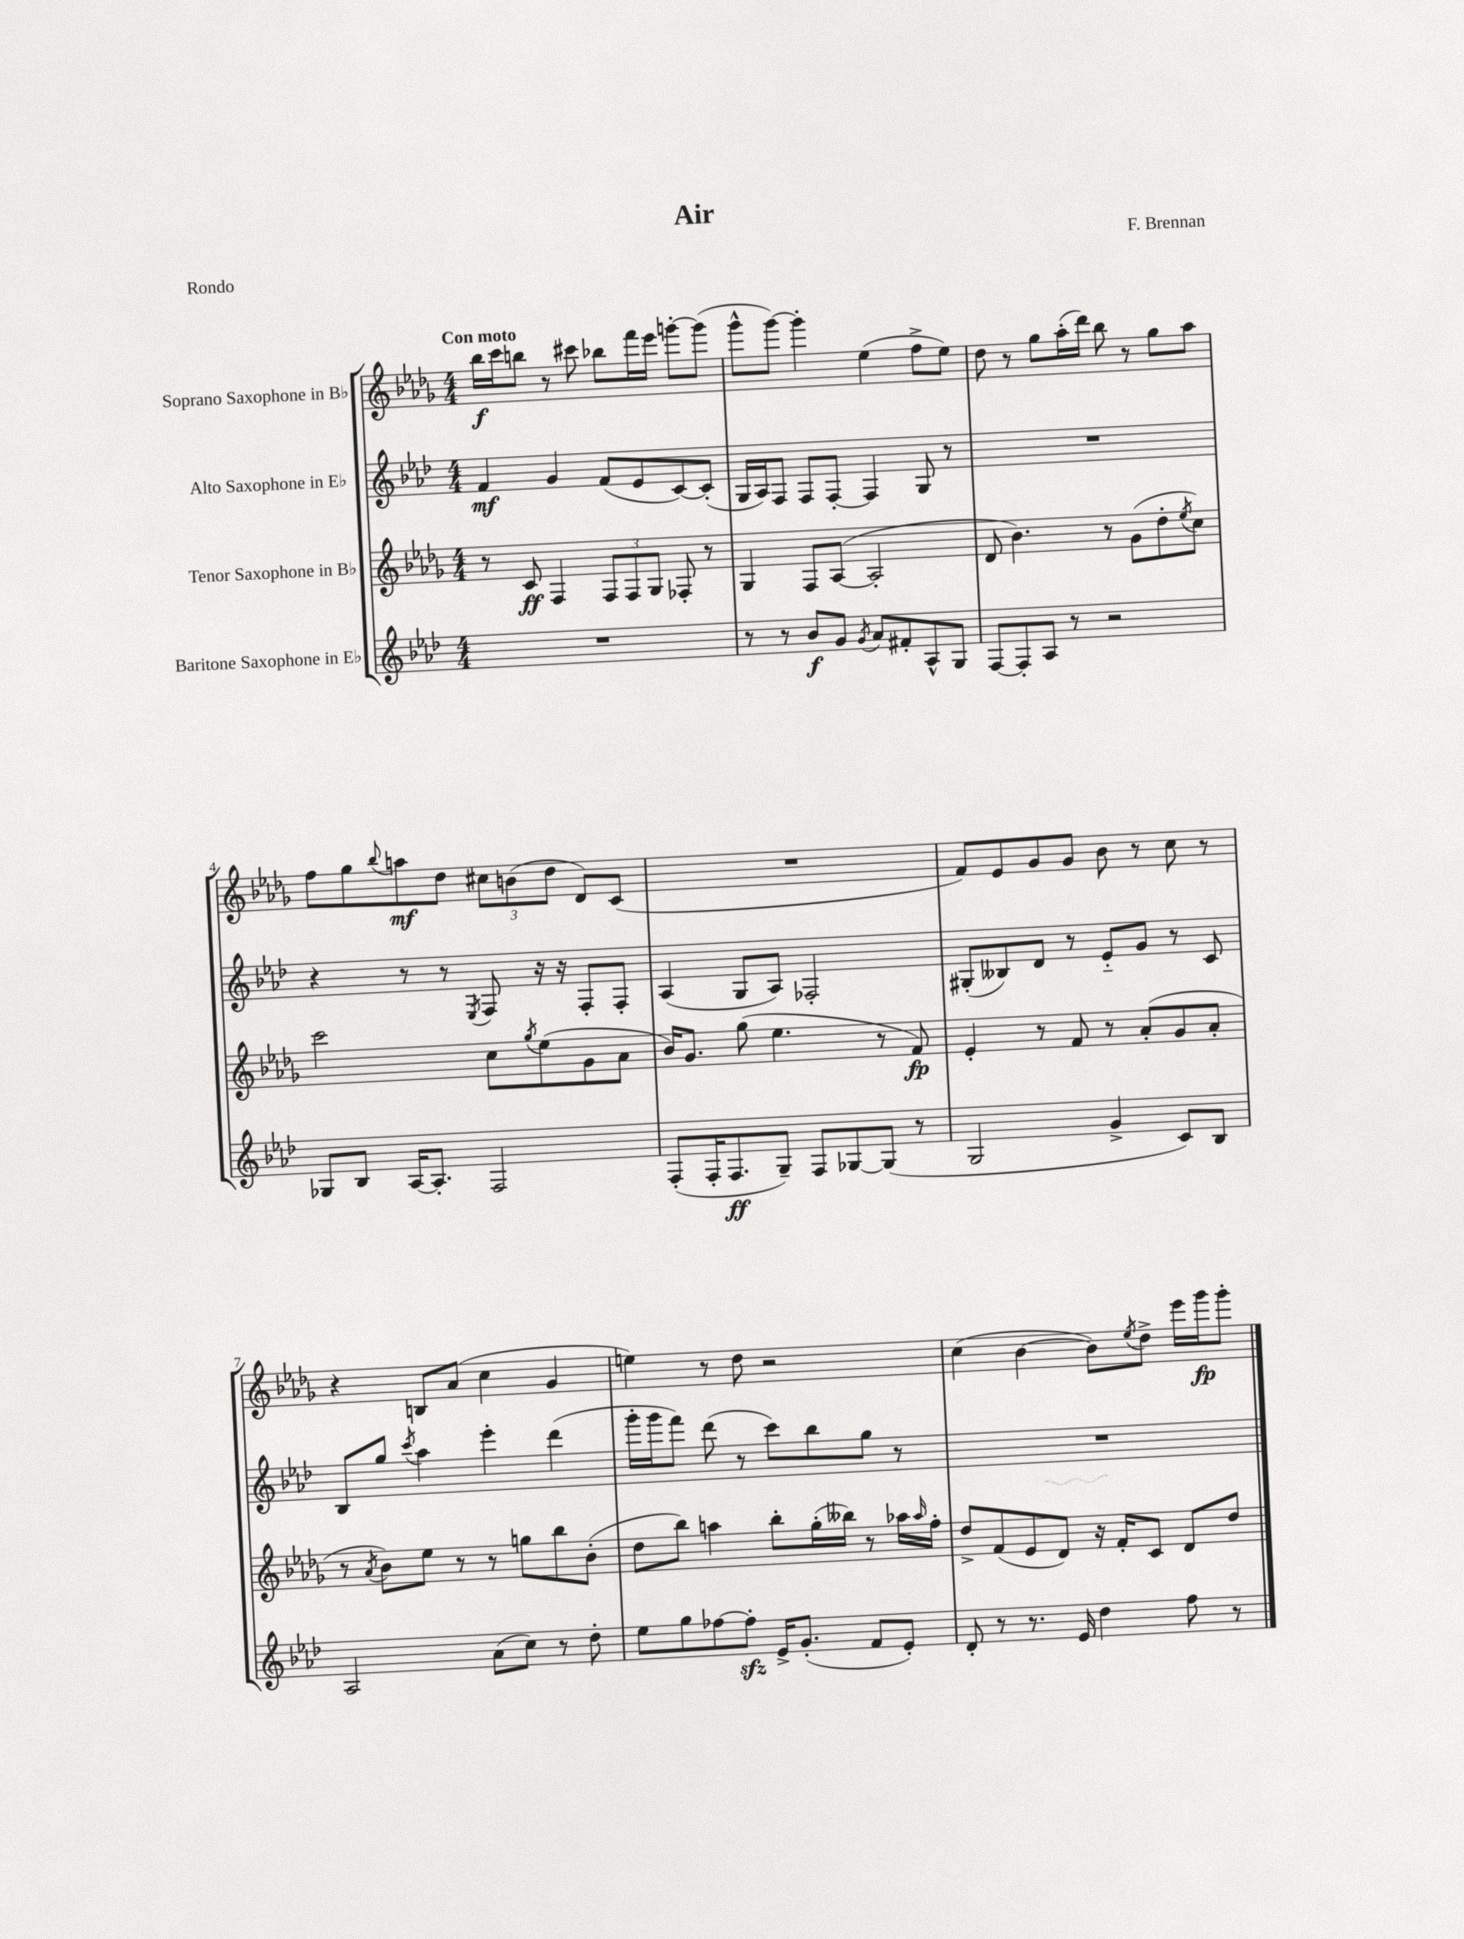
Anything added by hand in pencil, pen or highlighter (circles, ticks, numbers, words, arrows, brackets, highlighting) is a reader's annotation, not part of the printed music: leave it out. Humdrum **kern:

**kern	**dynam	**kern	**dynam	**kern	**dynam	**kern	**dynam
*part4	*part4	*part3	*part3	*part2	*part2	*part1	*part1
*staff4	*staff4	*staff3	*staff3	*staff2	*staff2	*staff1	*staff1
*I"Baritone Saxophone in E♭	*	*I"Tenor Saxophone in B♭	*	*I"Alto Saxophone in E♭	*	*I"Soprano Saxophone in B♭	*
*clefG2	*	*clefG2	*	*clefG2	*	*clefG2	*
*k[b-e-a-d-]	*	*k[b-e-a-d-g-]	*	*k[b-e-a-d-]	*	*k[b-e-a-d-g-]	*
*M4/4	*	*M4/4	*	*M4/4	*	*M4/4	*
=1	=1	=1	=1	=1	=1	=1	=1
!	!	!	!	!	!	!LO:TX:a:B:t=Con moto	!
1r	.	8r	.	4f/	mf	16bb-\LL	f
.	.	.	.	.	.	16ccc\J	.
.	.	8c/	ff	.	.	8bbn\J	.
.	.	4F/	.	4g/	.	8r	.
.	.	.	.	.	.	8ccc#X\	.
.	.	12F/L	.	(8f/L	.	8bb-X\L	.
.	.	12F/	.	.	.	.	.
.	.	.	.	8e-/	.	16fff\L	.
.	.	12G-/J	.	.	.	.	.
.	.	.	.	.	.	16eee-\JJ	.
.	.	8F-X'/	.	[8c/)	.	[8gggn'\L	.
.	.	8r	.	(8c'/J]	.	(8ggg\J]	.
=2	=2	=2	=2	=2	=2	=2	=2
8r	.	4G-/	.	16G/LL	.	8ggg-^^\L	.
.	.	.	.	16A-/J)	.	.	.
8r	.	.	.	8F/J	.	[8ggg-\J)	.
8b-/L	f	8F/L	.	8F/L	.	4ggg-'\]	.
8g/J	.	([8A-/J	.	[8F'/J	.	.	.
8qg/	.	.	.	.	.	.	.
8a-/L	.	2A-'/]	.	4F/]	.	(4ee-\	.
8f#X'/	.	.	.	.	.	.	.
8A-^^/	.	.	.	8G/	.	8ff^\L	.
8G/J	.	.	.	8r	.	8ee-\J)	.
=3	=3	=3	=3	=3	=3	=3	=3
[8F/L	.	8d-/	.	1r	.	8dd-\	.
8F'/]	.	4.b-\)	.	.	.	8r	.
8A-/J	.	.	.	.	.	8gg-\L	.
8r	.	.	.	.	.	(16aa-'\L	.
.	.	.	.	.	.	16ddd-\JJ)	.
2r	.	8r	.	.	.	8bb-\	.
.	.	(8g-\L	.	.	.	8r	.
.	.	8dd-'\	.	.	.	8gg-\L	.
.	.	8qee-/	.	.	.	.	.
.	.	8cc\J)	.	.	.	8aa-\J	.
!!LO:LB:g=z
=4	=4	=4	=4	=4	=4	=4	=4
8G-X/L	.	2ccc\	.	4r	.	8ff\L	.
8B-/J	.	.	.	.	.	8gg-\	.
.	.	.	.	.	.	8qqbb-/	.
[16A-/KL	.	.	.	8r	.	8aan\	mf
8.A-'/J]	.	.	.	.	.	.	.
.	.	.	.	8r	.	8dd-\J	.
.	.	.	.	8qE-/	.	.	.
2F/	.	8cc\L	.	8F/	.	12cc#X\L	.
.	.	.	.	.	.	(12bn\	.
.	.	8qgg-/	.	.	.	.	.
.	.	(8ee-\	.	16r	.	.	.
.	.	.	.	.	.	12dd-\J	.
.	.	.	.	16r	.	.	.
.	.	8g-\	.	8F'/L	.	8d-/L)	.
.	.	8a-\J	.	8F'/J	.	(8c/J	.
=5	=5	=5	=5	=5	=5	=5	=5
(8F'/L	.	16b-/KL)	.	(4A-/	.	1r	.
.	.	8.g-/J	.	.	.	.	.
16F'/K	.	.	.	.	.	.	.
8.F/	ff	.	.	.	.	.	.
.	.	(8gg-\	.	8G/L	.	.	.
8G~/J)	.	4.ee-\	.	8A-/J)	.	.	.
8F/L	.	.	.	2F-X'/	.	.	.
[8G-X/	.	.	.	.	.	.	.
(8G-/J]	.	8r	.	.	.	.	.
8r	.	8f/)	fp	.	.	.	.
=6	=6	=6	=6	=6	=6	=6	=6
2G/	.	4e-'/	.	(8G#X'/L	.	8f/L)	.
.	.	.	.	8B--X/)	.	8e-/	.
.	.	8r	.	8d-/J	.	8g-/	.
.	.	8f/	.	8r	.	8g-/J	.
4g^/	.	8r	.	8e-/L	.	8b-\	.
.	.	(8a-'/L	.	8g/J	.	8r	.
8c/L)	.	8g-/	.	8r	.	8cc\	.
8B-/J	.	8a-'/J	.	8c/	.	8r	.
!!LO:LB:g=z
=7	=7	=7	=7	=7	=7	=7	=7
2A-/	.	8r	.	8B-/L	.	4r	.
.	.	8qa-/	.	.	.	.	.
.	.	8b-\L)	.	8gg/J	.	.	.
.	.	.	.	8qccc/	.	.	.
.	.	8ee-\J	.	4aa-\	.	8Bn/L	.
.	.	8r	.	.	.	(8a-/J	.
(8a-\L	.	8r	.	4eee-'\	.	4cc\	.
8cc\J)	.	8ggn\L	.	.	.	.	.
8r	.	8bb-\	.	(4ddd-\	.	4g-/	.
8dd-'\	.	(8b-'\J	.	.	.	.	.
=8	=8	=8	=8	=8	=8	=8	=8
8ee-\L	.	8dd-\L	.	16ggg'\LL	.	4een\)	.
.	.	.	.	16ggg\J	.	.	.
8gg\	.	8bb-\J)	.	8fff\J)	.	.	.
[8ff-X\	.	4aan\	.	(8ddd-\	.	8r	.
8ff-zz'\J]	.	.	.	8r	.	8dd-\	.
16e-^/KL	.	8bb-'\L	.	8ccc\L)	.	2r	.
(8.g'/J	.	.	.	.	.	.	.
.	.	(16gg-'\L	.	8bb-\	.	.	.
.	.	16bb--X\JJ)	.	.	.	.	.
8f/L	.	8r	.	8gg\J	.	.	.
8e-'/J)	.	16aa-X\LL	.	8r	.	.	.
.	.	16qqaa-/	.	.	.	.	.
.	.	16ff'\JJ	.	.	.	.	.
=9	=9	=9	=9	=9	=9	=9	=9
8d-'/	.	8dd-^/L	.	1r	.	(4cc\	.
8r	.	(8f/	.	.	.	.	.
8.r	.	8e-/	.	.	.	[4b-\	.
.	.	8d-/J)	.	.	.	.	.
16e-/	.	.	.	.	.	.	.
4dd-\	.	16r	.	.	.	8b-\L])	.
.	.	16f'/KL	.	.	.	.	.
.	.	.	.	.	.	8qee-/	.
.	.	8c/J	.	.	.	8dd-^\J	.
8ff\	.	8d-/L	.	.	.	16eee-\LL	.
.	.	.	.	.	.	16ggg-\J	fp
8r	.	8dd-/J	.	.	.	8ggg-'\J	.
==	==	==	==	==	==	==	==
*-	*-	*-	*-	*-	*-	*-	*-
